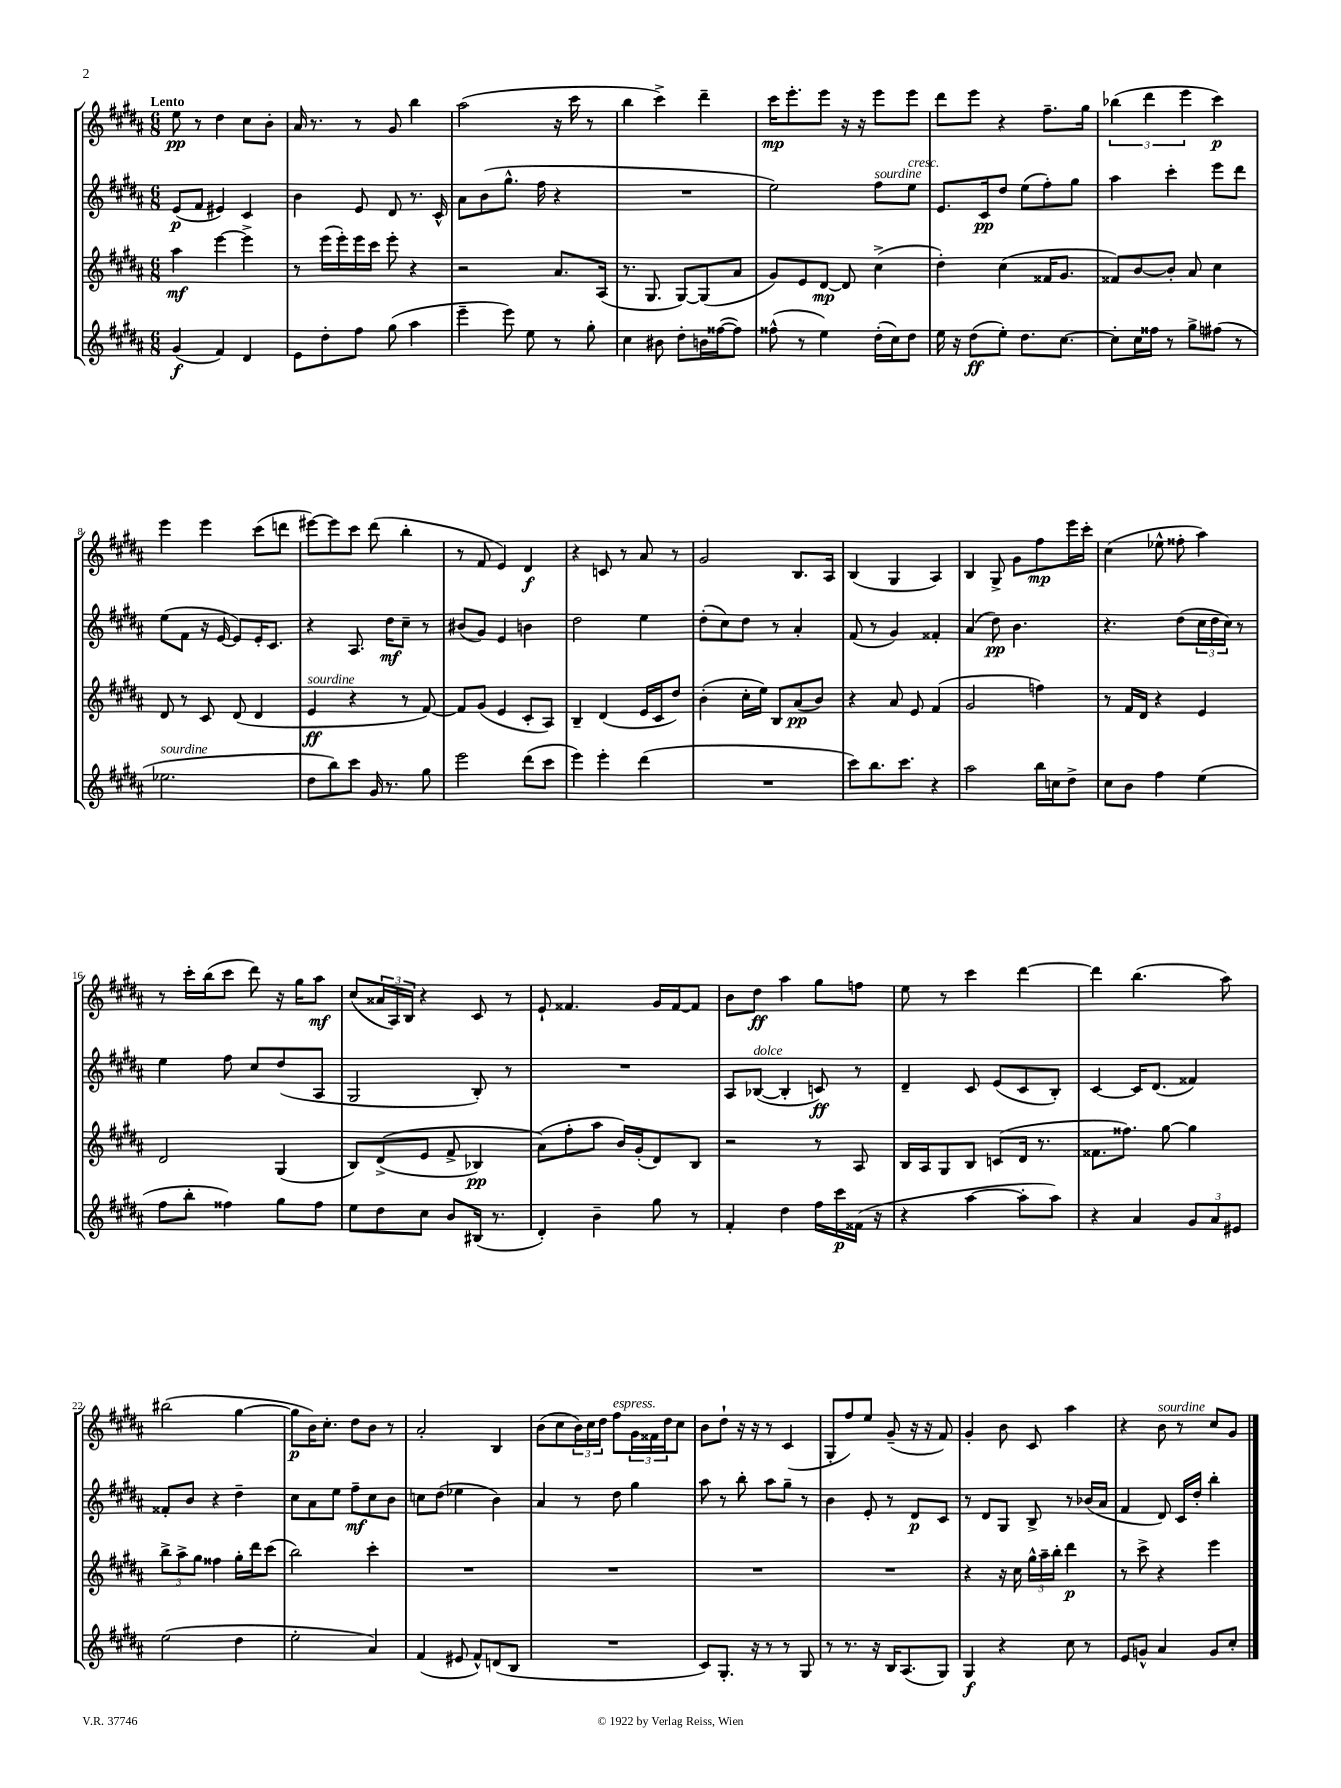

**kern	**dynam	**kern	**dynam	**kern	**dynam	**kern	**dynam
*part4	*part4	*part3	*part3	*part2	*part2	*part1	*part1
*staff4	*staff4	*staff3	*staff3	*staff2	*staff2	*staff1	*staff1
*clefG2	*	*clefG2	*	*clefG2	*	*clefG2	*
*k[f#c#g#d#a#]	*	*k[f#c#g#d#a#]	*	*k[f#c#g#d#a#]	*	*k[f#c#g#d#a#]	*
*M6/8	*	*M6/8	*	*M6/8	*	*M6/8	*
=1	=1	=1	=1	=1	=1	=1	=1
!	!	!	!	!	!	!LO:TX:a:B:t=Lento	!
(4g#/	f	4aa#\	mf	(8e/L	p	8ee\	pp
.	.	.	.	8f#/J	.	8r	.
4f#/)	.	[4eee\	.	4e#X/)	.	4dd#\	.
4d#/	.	4eee^\]	.	4c#/	.	8cc#\L	.
.	.	.	.	.	.	8b'\J	.
=2	=2	=2	=2	=2	=2	=2	=2
8e\L	.	8r	.	4b\	.	16a#/	.
.	.	.	.	.	.	8.r	.
8dd#'\	.	(16eee\LL	.	.	.	.	.
.	.	16eee'\)	.	.	.	.	.
8ff#\J	.	16eee\	.	8e/	.	8r	.
.	.	16ccc#\JJ	.	.	.	.	.
(8gg#\	.	8eee'\	.	8d#/	.	8g#/	.
4aa#\	.	4r	.	8.r	.	4bb\	.
.	.	.	.	16c#^^/	.	.	.
=3	=3	=3	=3	=3	=3	=3	=3
4eee~\	.	2r	.	8a#\L	.	(2aa#\	.
.	.	.	.	(8b\	.	.	.
8eee\)	.	.	.	8.gg#^^\J	.	.	.
8ee\	.	.	.	.	.	.	.
.	.	.	.	16ff#\	.	.	.
8r	.	8.a#/L	.	4r	.	16r	.
.	.	.	.	.	.	16ccc#\	.
8gg#'\	.	.	.	.	.	8r	.
.	.	(16A#/Jk	.	.	.	.	.
=4	=4	=4	=4	=4	=4	=4	=4
4cc#\	.	8.r	.	2.r	.	4bb\	.
.	.	8.G#/	.	.	.	.	.
8b#X\	.	.	.	.	.	4ccc#^\)	.
8dd#'\L	.	[8G#/L)	.	.	.	.	.
16bn\L	.	(8G#/]	.	.	.	4ddd#~\	.
([16ff##X\J	.	.	.	.	.	.	.
8ff##\J])	.	8a#/J	.	.	.	.	.
=5	=5	=5	=5	=5	=5	=5	=5
(8ff##X^^\	.	8g#/L)	.	2ee\)	.	16ccc#\KL	mp
.	.	.	.	.	.	8.eee'\	.
8r	.	8e/	.	.	.	.	.
4ee\)	.	[8d#/J	mp	.	.	8eee\J	.
.	.	8d#/]	.	.	.	16r	.
.	.	.	.	.	.	16r	.
!	!	!	!	!LO:TX:a:i:t=sourdine	!	!	!
(16dd#'\LL	.	(4cc#^\	.	8ff#\L	.	8eee\L	.
16cc#\J)	.	.	.	.	.	.	.
!	!	!	!	!LO:TX:a:i:t=cresc.	!	!	!
8dd#\J	.	.	.	8ee\J	.	8eee\J	.
=6	=6	=6	=6	=6	=6	=6	=6
16ee\	.	4dd#'\)	.	8.e/L	.	8ddd#\L	.
16r	.	.	.	.	.	.	.
(8dd#\L	ff	.	.	.	.	8eee\J	.
.	.	.	.	16c#/k	pp	.	.
8ee'\J)	.	(4cc#\	.	8dd#/J	.	4r	.
8.dd#\L	.	.	.	(8ee\L	.	.	.
.	.	16f##X/KL	.	8ff#'\)	.	8.ff#~\L	.
[8.cc#\J	.	8.g#/J	.	.	.	.	.
.	.	.	.	8gg#\J	.	.	.
.	.	.	.	.	.	16gg#\Jk	.
=7	=7	=7	=7	=7	=7	=7	=7
8cc#'\L]	.	8f##X/L)	.	4aa#\	.	(6bb-X\	.
16cc#\L	.	[8b/	.	.	.	.	.
.	.	.	.	.	.	6ddd#\	.
16ff##X\JJ	.	.	.	.	.	.	.
8r	.	8b'/J]	.	4ccc#'\	.	.	.
.	.	.	.	.	.	6eee\	.
8gg#^\L	.	8a#/	.	.	.	.	.
(8ff#X\J	.	4cc#\	.	8eee\L	.	4ccc#\)	p
8r	.	.	.	8ddd#\J	.	.	.
!!LO:LB:g=z
=8	=8	=8	=8	=8	=8	=8	=8
!LO:TX:a:i:t=sourdine	!	!	!	!	!	!	!
2.ee-X\	.	8d#/	.	(8ee\L	.	4eee\	.
.	.	8r	.	8f#\J	.	.	.
.	.	8c#/	.	16r	.	4eee\	.
.	.	.	.	[16e/	.	.	.
.	.	(8d#/	.	8e/L])	.	.	.
.	.	4d#/	.	16e'/K	.	(8ccc#\L	.
.	.	.	.	8.c#/J	.	.	.
.	.	.	.	.	.	8dddn\J	.
=9	=9	=9	=9	=9	=9	=9	=9
!	!	!LO:TX:a:i:t=sourdine	!	!	!	!	!
8dd#\L	.	4e/	ff	4r	.	[8eee#X\L)	.
8bb\)	.	.	.	.	.	8eee#\]	.
8ccc#\J	.	4r	.	8.A#/	.	8ccc#\J	.
16g#/	.	.	.	.	.	(8ddd#\	.
8.r	.	.	.	16dd#\KL	mf	.	.
.	.	8r	.	8cc#~\J	.	4bb'\	.
8gg#\	.	[8f#/)	.	8r	.	.	.
=10	=10	=10	=10	=10	=10	=10	=10
2eee\	.	8f#/L]	.	(8b#X/L	.	8r	.
.	.	(8g#/J	.	8g#/J)	.	8f#/	.
.	.	4e/	.	4e/	.	4e/)	.
(8ddd#\L	.	8c#'/L	.	4bn\	.	4d#/	f
8ccc#\J	.	8A#/J)	.	.	.	.	.
=11	=11	=11	=11	=11	=11	=11	=11
4eee\)	.	4B~/	.	2dd#\	.	4r	.
4eee'\	.	(4d#/	.	.	.	8cn/	.
.	.	.	.	.	.	8r	.
(4ddd#\	.	16e/LL	.	4ee\	.	8a#/	.
.	.	16c#/J	.	.	.	.	.
.	.	8dd#/J)	.	.	.	8r	.
=12	=12	=12	=12	=12	=12	=12	=12
2.r	.	(4b'\	.	(8dd#'\L	.	2g#/	.
.	.	.	.	8cc#\)	.	.	.
.	.	16cc#'\LL	.	8dd#\J	.	.	.
.	.	16ee\JJ)	.	.	.	.	.
.	.	8B/L	.	8r	.	.	.
.	.	(8a#/	pp	4a#'/	.	8.B/L	.
.	.	8b/J)	.	.	.	.	.
.	.	.	.	.	.	16A#/Jk	.
=13	=13	=13	=13	=13	=13	=13	=13
8ccc#\L)	.	4r	.	(8f#/	.	(4B/	.
8.bb\	.	.	.	8r	.	.	.
.	.	8a#/	.	4g#/)	.	4G#/	.
8.ccc#\J	.	.	.	.	.	.	.
.	.	8e/	.	.	.	.	.
4r	.	(4f#/	.	4f##X'/	.	4A#/)	.
=14	=14	=14	=14	=14	=14	=14	=14
2aa#\	.	2g#/	.	(4a#/	.	4B/	.
.	.	.	.	8dd#\)	pp	8G#^/	.
.	.	.	.	4.b\	.	8g#\L	.
16bb\LL	.	4ffn\)	.	.	.	8ff#\	mp
16ccn\J	.	.	.	.	.	.	.
8dd#^\J	.	.	.	.	.	16eee\L	.
.	.	.	.	.	.	16ccc#'\JJ	.
=15	=15	=15	=15	=15	=15	=15	=15
8cc#\L	.	8r	.	4.r	.	(4cc#\	.
8b\J	.	16f#/LL	.	.	.	.	.
.	.	16d#/JJ	.	.	.	.	.
4ff#\	.	4r	.	.	.	8ee-X^^\	.
.	.	.	.	(8dd#\L	.	8ff##X'\	.
(4ee\	.	4e/	.	24cc#\L	.	4aa#\)	.
.	.	.	.	24dd#\	.	.	.
.	.	.	.	24cc#\JJ)	.	.	.
.	.	.	.	8r	.	.	.
!!LO:LB:g=z
=16	=16	=16	=16	=16	=16	=16	=16
8ff#\L	.	2d#/	.	4ee\	.	8r	.
8bb'\J	.	.	.	.	.	16ccc#'\LL	.
.	.	.	.	.	.	(16bb\J	.
4ff##X\)	.	.	.	8ff#\	.	8ccc#\J	.
.	.	.	.	8cc#/L	.	8ddd#\)	.
8gg#\L	.	(4G#/	.	(8dd#/	.	16r	.
.	.	.	.	.	.	16gg#\KL	.
8ff##\J	.	.	.	8A#/J	.	8aa#\J	mf
=17	=17	=17	=17	=17	=17	=17	=17
8ee\L	.	8B/L)	.	2G#/	.	(8cc#/L	.
8dd#\	.	((8d#^/	.	.	.	24a##X/L	.
.	.	.	.	.	.	24A#/)	.
.	.	.	.	.	.	24B/JJ	.
8cc#\J	.	8e/J	.	.	.	4r	.
8b/L	.	8f#^/	.	.	.	.	.
(16B#X/Jk	.	4B-X/)	pp	8B'/)	.	8c#/	.
8.r	.	.	.	.	.	.	.
.	.	.	.	8r	.	8r	.
=18	=18	=18	=18	=18	=18	=18	=18
4d#'/)	.	(8a#\L)	.	2.r	.	8e`/	.
.	.	8ff#'\	.	.	.	4.f##X/	.
4b~\	.	8aa#\J	.	.	.	.	.
.	.	16b/LL)	.	.	.	.	.
.	.	(16g#'/J	.	.	.	.	.
8gg#\	.	8d#/)	.	.	.	16g#/LL	.
.	.	.	.	.	.	[16f##/J	.
8r	.	8B/J	.	.	.	8f##/J]	.
=19	=19	=19	=19	=19	=19	=19	=19
4f#'/	.	2r	.	8A#/L	.	8b\L	.
!	!	!	!	!LO:TX:a:i:t=dolce	!	!	!
.	.	.	.	([8B-X/J	.	8dd#\J	ff
4dd#\	.	.	.	4B-'/]	.	4aa#\	.
16ff#\LL	.	8r	.	8cn/)	ff	8gg#\L	.
16ccc#\	p	.	.	.	.	.	.
(16f##X\JJ	.	8A#/	.	8r	.	8ffn\J	.
16r	.	.	.	.	.	.	.
=20	=20	=20	=20	=20	=20	=20	=20
4r	.	16B/LL	.	4d#~/	.	8ee\	.
.	.	16A#/J	.	.	.	.	.
.	.	8G#/	.	.	.	8r	.
[4aa#\	.	8B/J	.	8c#/	.	4ccc#\	.
.	.	(8cn/L	.	(8e/L	.	.	.
8aa#'\L]	.	16d#/Jk	.	8c#/	.	[4ddd#\	.
.	.	8.r	.	.	.	.	.
8aa#\J)	.	.	.	8B'/J)	.	.	.
=21	=21	=21	=21	=21	=21	=21	=21
4r	.	8.f##X\L	.	[4c#/	.	4ddd#\]	.
.	.	8.ff##X\J)	.	.	.	.	.
4a#/	.	.	.	16c#/KL]	.	(4.bb\	.
.	.	.	.	(8.d#/J	.	.	.
.	.	[8gg#\	.	.	.	.	.
12g#/L	.	4gg#\]	.	4f##X/)	.	.	.
12a#/	.	.	.	.	.	.	.
.	.	.	.	.	.	8aa#\)	.
12e#X/J	.	.	.	.	.	.	.
!!LO:LB:g=z
=22	=22	=22	=22	=22	=22	=22	=22
(2ee\	.	12bb^\L	.	8f##X'/L	.	(2bb#X\	.
.	.	12aa#^\	.	.	.	.	.
.	.	.	.	8b/J	.	.	.
.	.	12gg#\J	.	.	.	.	.
.	.	4ff##X\	.	4r	.	.	.
4dd#\	.	16gg#'\LL	.	4dd#~\	.	[4gg#\	.
.	.	16ddd#\J	.	.	.	.	.
.	.	(8ccc#\J	.	.	.	.	.
=23	=23	=23	=23	=23	=23	=23	=23
2ee'\	.	2bb\)	.	8cc#\L	.	8gg#\L]	p
.	.	.	.	8a#\	.	16b\K)	.
.	.	.	.	.	.	8.cc#'\J	.
.	.	.	.	8ee\J	.	.	.
.	.	.	.	8ff#~\L	mf	8dd#\L	.
4a#/)	.	4ccc#'\	.	8cc#\	.	8b\J	.
.	.	.	.	8b\J	.	8r	.
=24	=24	=24	=24	=24	=24	=24	=24
(4f#/	.	2.r	.	8ccn\L	.	2a#'/	.
.	.	.	.	(8dd#\J	.	.	.
8e#X/	.	.	.	4ee-X\	.	.	.
8f#^^/L)	.	.	.	.	.	.	.
(8dn/	.	.	.	4b\)	.	4B/	.
8B/J	.	.	.	.	.	.	.
=25	=25	=25	=25	=25	=25	=25	=25
2.r	.	2.r	.	4a#/	.	(8b\L	.
.	.	.	.	.	.	8cc#\	.
.	.	.	.	8r	.	24b\L)	.
.	.	.	.	.	.	24cc#\	.
.	.	.	.	.	.	24dd#\JJ	.
!	!	!	!	!	!	!LO:TX:a:i:t=espress.	!
.	.	.	.	8dd#\	.	8ff#\L	.
.	.	.	.	4gg#\	.	24g#\L	.
.	.	.	.	.	.	24f##X\	.
.	.	.	.	.	.	24dd#\J	.
.	.	.	.	.	.	8cc#\J	.
=26	=26	=26	=26	=26	=26	=26	=26
8c#/L)	.	2.r	.	8aa#\	.	8b\L	.
8.G#'/J	.	.	.	8r	.	8dd#`\J	.
.	.	.	.	8bb'\	.	16r	.
16r	.	.	.	.	.	16r	.
8r	.	.	.	8aa#\L	.	8r	.
8r	.	.	.	8gg#~\J	.	(4c#/	.
8G#/	.	.	.	8r	.	.	.
=27	=27	=27	=27	=27	=27	=27	=27
8r	.	2.r	.	4b\	.	8G#'/L	.
8.r	.	.	.	.	.	8ff#/)	.
.	.	.	.	8e'/	.	8ee/J	.
16r	.	.	.	.	.	.	.
16B/KL	.	.	.	8r	.	(8g#~/	.
(8.A#/	.	.	.	.	.	.	.
.	.	.	.	8d#/L	p	16r	.
.	.	.	.	.	.	16r	.
8G#/J)	.	.	.	8c#/J	.	8f#/)	.
=28	=28	=28	=28	=28	=28	=28	=28
4G#/	f	4r	.	8r	.	4g#'/	.
.	.	.	.	8d#/L	.	.	.
4r	.	16r	.	8G#/J	.	8b\	.
.	.	16cc#\	.	.	.	.	.
.	.	24gg#^^\LL	.	8B^/	.	8c#/	.
.	.	24aa#~\	.	.	.	.	.
.	.	24bb'\JJ	.	.	.	.	.
8cc#\	.	4ddd#\	p	8r	.	4aa#\	.
8r	.	.	.	(16b-X/LL	.	.	.
.	.	.	.	16a#/JJ	.	.	.
=29	=29	=29	=29	=29	=29	=29	=29
8e/L	.	8r	.	4f#/	.	4r	.
8gn^^/J	.	8ccc#^\	.	.	.	.	.
!	!	!	!	!	!	!LO:TX:a:i:t=sourdine	!
4a#/	.	4r	.	8d#/)	.	8b\	.
.	.	.	.	16c#/LL	.	8r	.
.	.	.	.	16dd#'/JJ	.	.	.
8g/L	.	4eee\	.	4bb'\	.	8cc#/L	.
8cc#'/J	.	.	.	.	.	8g#/J	.
==	==	==	==	==	==	==	==
*-	*-	*-	*-	*-	*-	*-	*-
